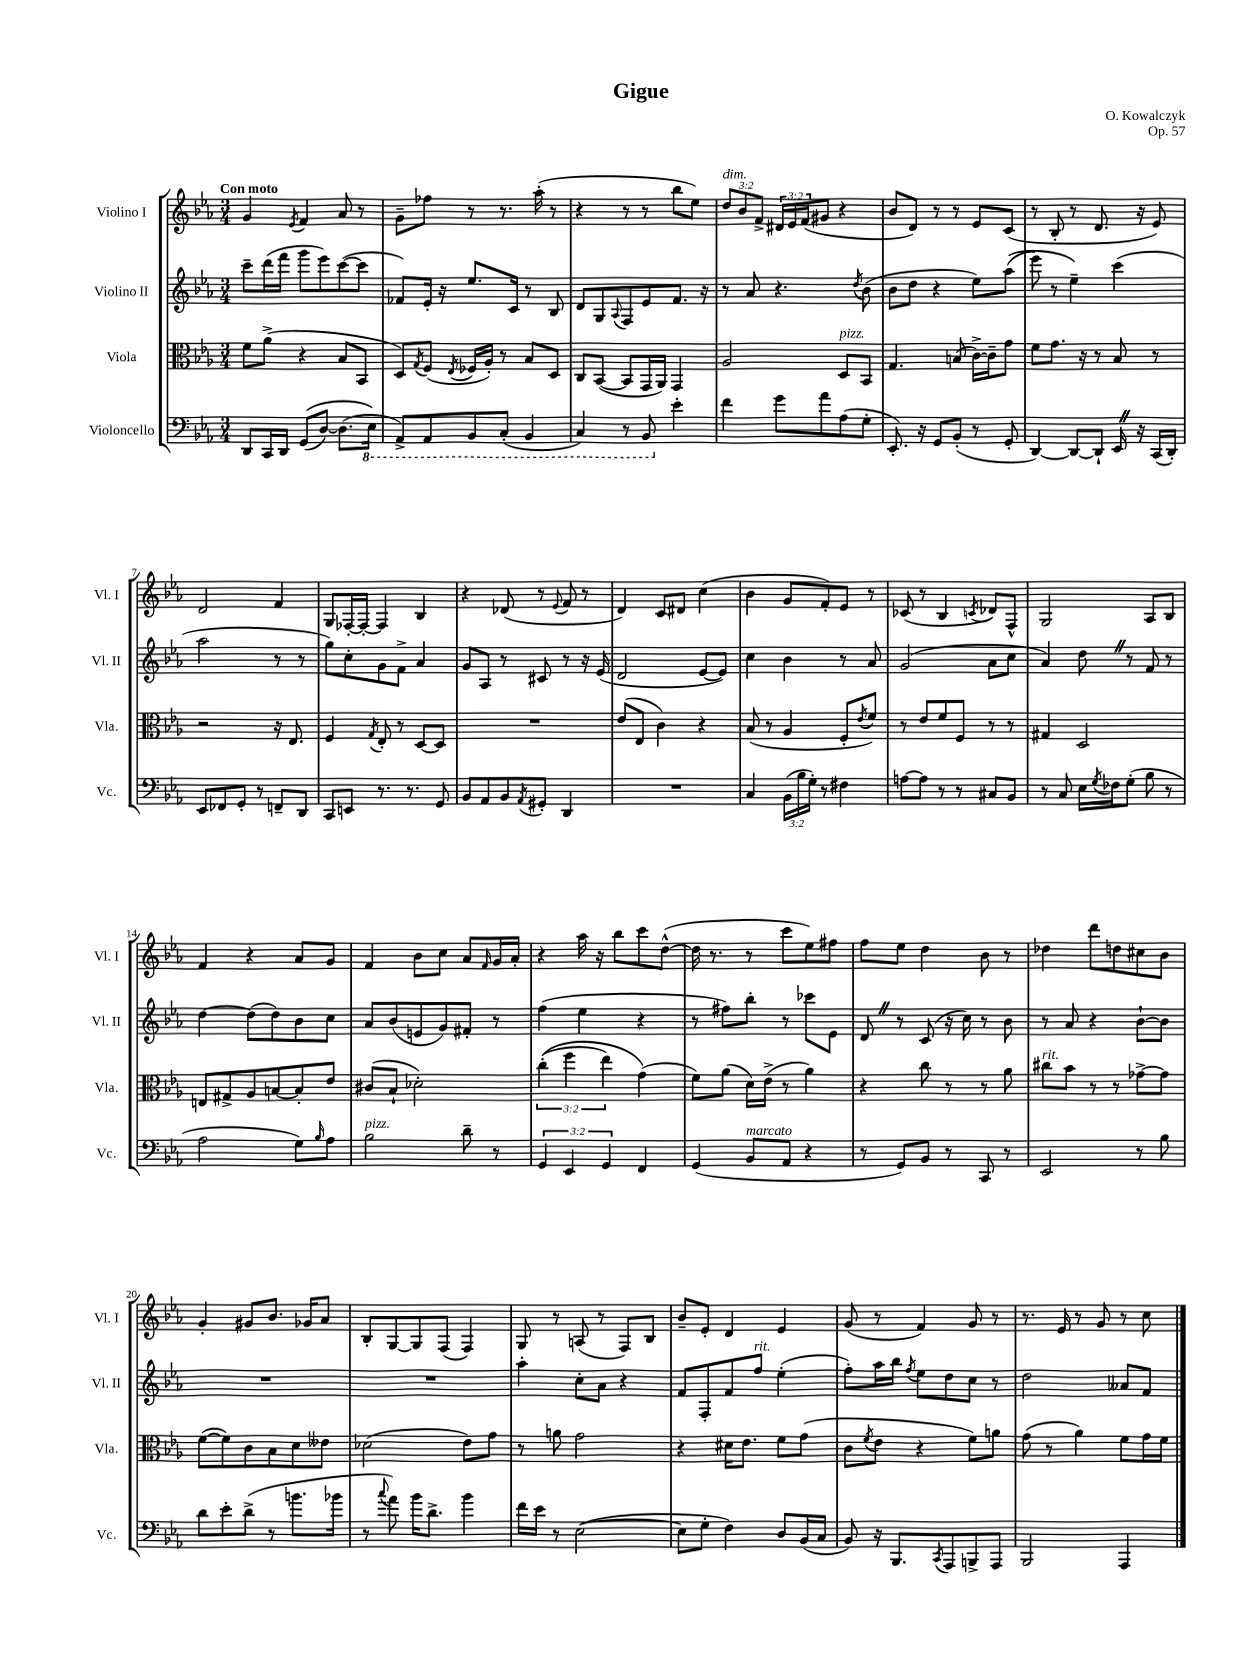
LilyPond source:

\header { title = "Gigue" composer = "O. Kowalczyk" opus = "Op. 57" }
<<
\new StaffGroup <<
\new Staff = "s0" \with { instrumentName = "Violino I" shortInstrumentName = "Vl. I" } {
    \clef treble \key ees \major \numericTimeSignature \time 3/4 \override Staff.TupletNumber.text = #tuplet-number::calc-fraction-text \tempo "Con moto"
    g'4 \acciaccatura { ees'8 } f'4 aes'8 r8 |
    g'8-- fes''8 r8 r8. aes''16-.( r8 |
    r4 r8 r8 bes''8 ees''8) |
    \tuplet 3/2 { d''8^\markup { \italic "dim." } bes'8 f'8-> } \tuplet 3/2 { dis'16 ees'16 f'16( } gis'8 r4 |
    bes'8 d'8) r8 r8 ees'8 c'8( |
    r8 bes8-. r8 d'8. r16 ees'8) |
    d'2 f'4 |
    g8 fes16~-. fes16~-. fes4 bes4 |
    r4 des'8( r8 \appoggiatura { ees'8 } f'8 r8 |
    d'4) c'8 dis'8 c''4( |
    bes'4 g'8 f'8-.) ees'8 r8 |
    ces'8( r8 bes4 \acciaccatura { c'8 } des'8) f8-^ |
    g2 aes8 bes8 |
    f'4 r4 aes'8 g'8 |
    f'4 bes'8 c''8 aes'8 \grace { f'16 } g'16 aes'16-. |
    r4 aes''16 r16 bes''8 c'''8 d''8~-^( |
    d''16 r8. r8 c'''8 ees''8) fis''8 |
    f''8 ees''8 d''4 bes'8 r8 |
    des''4 d'''8 d''8 cis''8 bes'8 |
    g'4-. gis'8 bes'8. ges'16 aes'8 |
    bes8-. g8~ g8 f8( f4) |
    g8 r8 a8( r8 f8) bes8 |
    bes'8-- ees'8-. d'4 ees'4 |
    g'8( r8 f'4) g'8 r8 |
    r8. ees'16 r8 g'8 r8 c''8 \bar "|." |
}
\new Staff = "s1" \with { instrumentName = "Violino II" shortInstrumentName = "Vl. II" } {
    \clef treble \key ees \major \numericTimeSignature \time 3/4
    c'''8-- d'''16( f'''16 g'''8 ees'''8) c'''8~( c'''8 |
    fes'8) ees'16-. r16 ees''8. c'16 r8 bes8 |
    d'8 g8 \appoggiatura { aes8 } f8 ees'8 f'8. r16 |
    r8 aes'8 r4. \acciaccatura { d''8 } bes'8( |
    bes'8 d''8 r4 ees''8) aes''8(\( |
    ees'''8) r8 ees''4--\) c'''4( |
    aes''2 r8 r8 |
    g''8) c''8-. g'8 f'8-> aes'4 |
    g'8 aes8 r8 cis'8 r8 r16 ees'16( |
    d'2 ees'8~ ees'8) |
    c''4 bes'4 r8 aes'8 |
    g'2( aes'8 c''8 |
    aes'4) d''8 \once \override BreathingSign.text = \markup { \musicglyph "scripts.caesura.straight" } \breathe r8 f'8 r8 |
    d''4~ d''8( d''8) bes'8 c''8 |
    aes'8 bes'8( e'8 g'8) fis'8-. r8 |
    f''4( ees''4 r4 |
    r8 fis''8) bes''8-. r8 ces'''8 ees'8 |
    d'8 \once \override BreathingSign.text = \markup { \musicglyph "scripts.caesura.straight" } \breathe r8 c'8( r16 c''16) r8 bes'8 |
    r8 aes'8 r4 bes'8~-! bes'8 |
    R2. |
    R2. |
    aes''4-. c''8-. aes'8 r4 |
    f'8 f8-. f'8 f''8^\markup { \italic "rit." } ees''4-.( |
    f''8-.) aes''16 bes''16 \acciaccatura { f''8 } ees''8 d''8 c''8 r8 |
    d''2 aeses'8 f'8 \bar "|." |
}
\new Staff = "s2" \with { instrumentName = "Viola" shortInstrumentName = "Vla." } {
    \clef alto \key ees \major \numericTimeSignature \time 3/4 \override Staff.TupletNumber.text = #tuplet-number::calc-fraction-text
    f'8 aes'8->( r4 bes8 bes,8 |
    d8) \acciaccatura { g8 } f8( \acciaccatura { ees8 } fes16 aes16-.) r8 bes8 d8 |
    c8 bes,8~( bes,8 g,16 aes,16) g,4 |
    aes2 d8^\markup { \italic "pizz." } bes,8 |
    g4. b8( c'16~->) c'16-- g'8 |
    f'8 g'8. r16 r8 bes8 r8 |
    r2 r16 ees8. |
    f4 \acciaccatura { g8 } ees8-. r8 d8~ d8 |
    R2. |
    ees'8( ees8 c'4) r4 |
    bes8( r8 aes4 f8-. \acciaccatura { ees'8 } f'8) |
    r8 ees'8 f'8 f8 r8 r8 |
    gis4 d2 |
    e8 gis8-> aes8 b8~ b8-. ees'8 |
    cis'8( bes8-! des'2-.) |
    \tuplet 3/2 { c''4-.(\( f''4 ees''4) } g'4(\) |
    f'8) aes'8( d'16) ees'16->( r8 aes'4) |
    r4 c''8 r8 r8 aes'8 |
    cis''8^\markup { \italic "rit." } bes'8 r8 r8 ges'8~-> ges'8 |
    f'8~( f'8) c'8 bes8 d'8 eeses'8 |
    des'2( ees'8) g'8 |
    r8 a'8 g'2 |
    r4 dis'16 ees'8. f'8 g'8( |
    c'8 \acciaccatura { f'8 } ees'8 r4 f'8) a'8 |
    g'8( r8 aes'4) f'8 g'16 f'16 \bar "|." |
}
\new Staff = "s3" \with { instrumentName = "Violoncello" shortInstrumentName = "Vc." } {
    \clef bass \key ees \major \numericTimeSignature \time 3/4 \override Staff.TupletNumber.text = #tuplet-number::calc-fraction-text
    d,8 c,16 d,16 g,8(\( d8~) d8.( \ottava #-1 ees,16\) |
    aes,,8->) aes,,8 bes,,8 c,8-.( bes,,4 |
    c,4) r8 bes,,8 \ottava #0 ees'4-. |
    f'4 g'8 aes'8 aes8( g8-. |
    ees,8.-.) r16 g,8 bes,8-.( r8 g,8-. |
    d,4~) d,8~ d,8-! ees,16 \once \override BreathingSign.text = \markup { \musicglyph "scripts.caesura.straight" } \breathe r16 c,16( d,16-.) |
    ees,8 fes,8 g,8-. r8 f,8-- d,8 |
    c,8 e,8 r8. r8. g,8 |
    bes,8 aes,8 bes,8 \acciaccatura { aes,8 } gis,8-. d,4 |
    R2. |
    c4 \tuplet 3/2 { bes,16( bes16 g16-.) } r8 fis4 |
    a8~ a8 r8 r8 cis8 bes,8 |
    r8 c8 ees16 \acciaccatura { g8 } fes16 g8-.( bes8 r8 |
    aes2 g8) \grace { bes16 } aes8 |
    bes2^\markup { \italic "pizz." } d'8-- r8 |
    \tuplet 3/2 { g,4 ees,4 g,4 } f,4 |
    g,4( bes,8^\markup { \italic "marcato" } aes,8 r4 |
    r8 g,8) bes,8 r8 c,8 r8 |
    ees,2 r8 bes8 |
    d'8 ees'8-. d'8->( r8 b'8. bes'16 |
    r8 \appoggiatura { c''8 } aes'8) bes'16 d'8.-> bes'4 |
    f'16 ees'16 r8 ees2~( |
    ees8 g8-. f4) d8 bes,16( c16 |
    bes,8) r16 bes,,8. \acciaccatura { c,8 } aes,,8 b,,8-> aes,,8 |
    bes,,2 aes,,4 \bar "|." |
}
>>
>>
